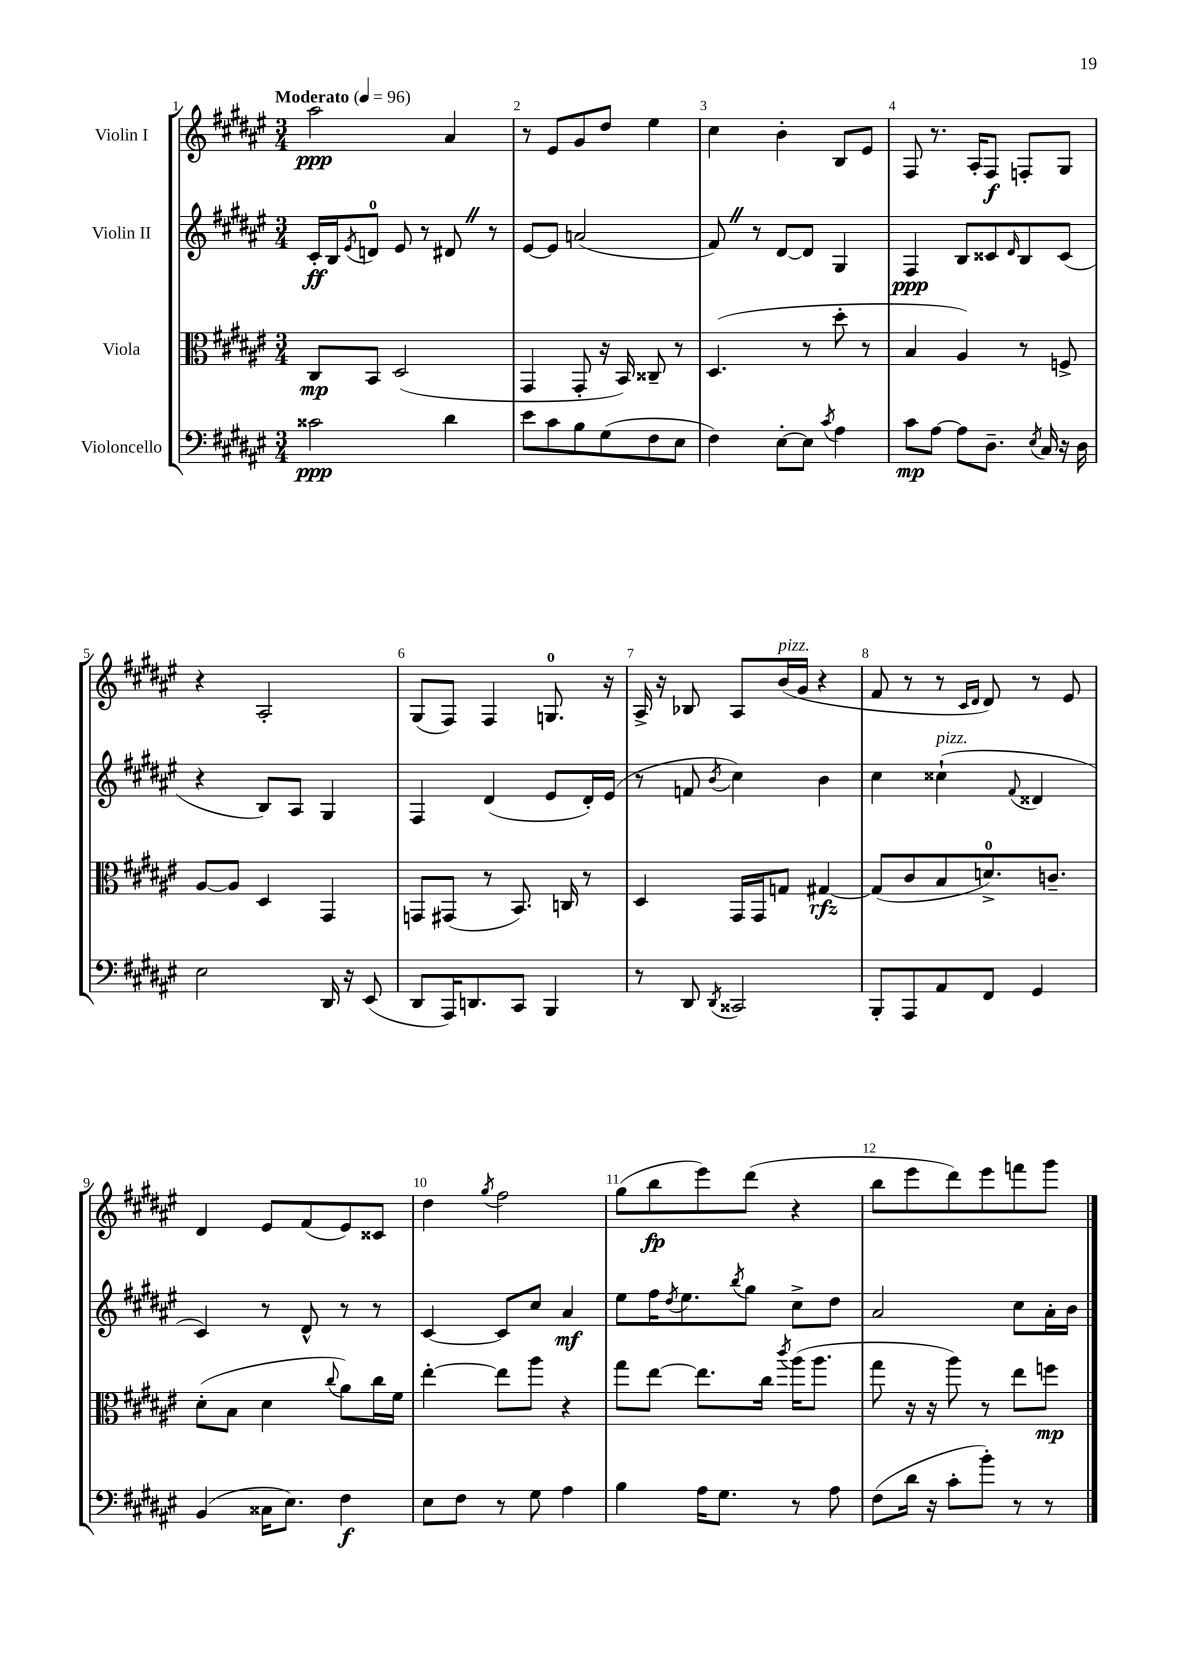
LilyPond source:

<<
\new StaffGroup <<
\new Staff = "s0" \with { instrumentName = "Violin I" } {
    \clef treble \key fis \major \numericTimeSignature \time 3/4 \tempo "Moderato" 4 = 96
    ais''2\ppp ais'4 |
    r8 eis'8 gis'8 dis''8 eis''4 |
    cis''4 b'4-. b8 eis'8 |
    fis8 r8. ais16-. fis8\f f8-. gis8 |
    r4 ais2-. |
    gis8( fis8) fis4 g8.-0 r16 |
    ais16-> r16 bes8 ais8 b'16^\markup { \italic "pizz." }( gis'16 r4 |
    fis'8 r8 r8 \grace { cis'16 dis'16 } dis'8) r8 eis'8 |
    dis'4 eis'8 fis'8( eis'8) cisis'8 |
    dis''4 \acciaccatura { gis''8 } fis''2 |
    gis''8( b''8\fp eis'''8) dis'''8( r4 |
    b''8 eis'''8 dis'''8) eis'''8 f'''8 gis'''8 \bar "|." |
}
\new Staff = "s1" \with { instrumentName = "Violin II" } {
    \clef treble \key fis \major \numericTimeSignature \time 3/4
    cis'16-.\ff b16 \acciaccatura { eis'8 } d'8-0 eis'8 r8 dis'8 \once \override BreathingSign.text = \markup { \musicglyph "scripts.caesura.straight" } \breathe r8 |
    eis'8~ eis'8 a'2( |
    fis'8) \once \override BreathingSign.text = \markup { \musicglyph "scripts.caesura.straight" } \breathe r8 dis'8~ dis'8 gis4 |
    fis4\ppp b8 cisis'8 \grace { dis'16 } b8 cisis'8( |
    r4 b8) ais8 gis4 |
    fis4 dis'4( eis'8 dis'16-.) eis'16( |
    r8 f'8 \acciaccatura { b'8 } cis''4) b'4 |
    cis''4 cisis''4-!^\markup { \italic "pizz." }( \appoggiatura { fis'8 } disis'4 |
    cis'4) r8 dis'8-^ r8 r8 |
    cis'4~ cis'8 cis''8 ais'4\mf |
    eis''8 fis''16 \acciaccatura { dis''8 } eis''8. \acciaccatura { b''8 } gis''8 cis''8-> dis''8 |
    ais'2 cis''8 ais'16-. b'16 \bar "|." |
}
\new Staff = "s2" \with { instrumentName = "Viola" } {
    \clef alto \key fis \major \numericTimeSignature \time 3/4
    cis8\mp b,8 dis2( |
    gis,4 gis,8-. r16 b,16) cisis8-- r8 |
    dis4.( r8 dis''8-. r8 |
    b4 ais4) r8 f8-> |
    ais8~ ais8 dis4 gis,4 |
    g,8 gis,8( r8 b,8.) c16 r8 |
    dis4 gis,16 gis,16 g8 gis4~\rfz |
    gis8( cis'8 b8 d'8.-0->) c'8.-- |
    dis'8-.( b8 dis'4 \appoggiatura { cis''8 } ais'8) cis''16 fis'16 |
    eis''4~-. eis''8 ais''8 r4 |
    gis''8 eis''8~ eis''8. cis''16 \acciaccatura { cis'''8 } ais''16( ais''8. |
    gis''8 r16 r16 ais''8) r8 eis''8 f''8\mp \bar "|." |
}
\new Staff = "s3" \with { instrumentName = "Violoncello" } {
    \clef bass \key fis \major \numericTimeSignature \time 3/4
    cisis'2\ppp dis'4 |
    eis'8 cis'8 b8 gis8( fis8 eis8 |
    fis4) eis8~-. eis8 \acciaccatura { cis'8 } ais4 |
    cis'8\mp ais8~ ais8 dis8.-- \acciaccatura { eis8 } cis16 r16 dis16 |
    eis2 dis,16 r16 eis,8( |
    dis,8 ais,,16) d,8. cis,8 b,,4 |
    r8 dis,8 \acciaccatura { dis,8 } cisis,2 |
    b,,8-. ais,,8 ais,8 fis,8 gis,4 |
    b,4( cisis16 eis8.) fis4\f |
    eis8 fis8 r8 gis8 ais4 |
    b4 ais16 gis8. r8 ais8 |
    fis8( dis'16 r16 cis'8-. b'8-.) r8 r8 \bar "|." |
}
>>
>>
\layout { \context { \Score \override BarNumber.break-visibility = ##(#f #t #t) barNumberVisibility = #all-bar-numbers-visible } }
